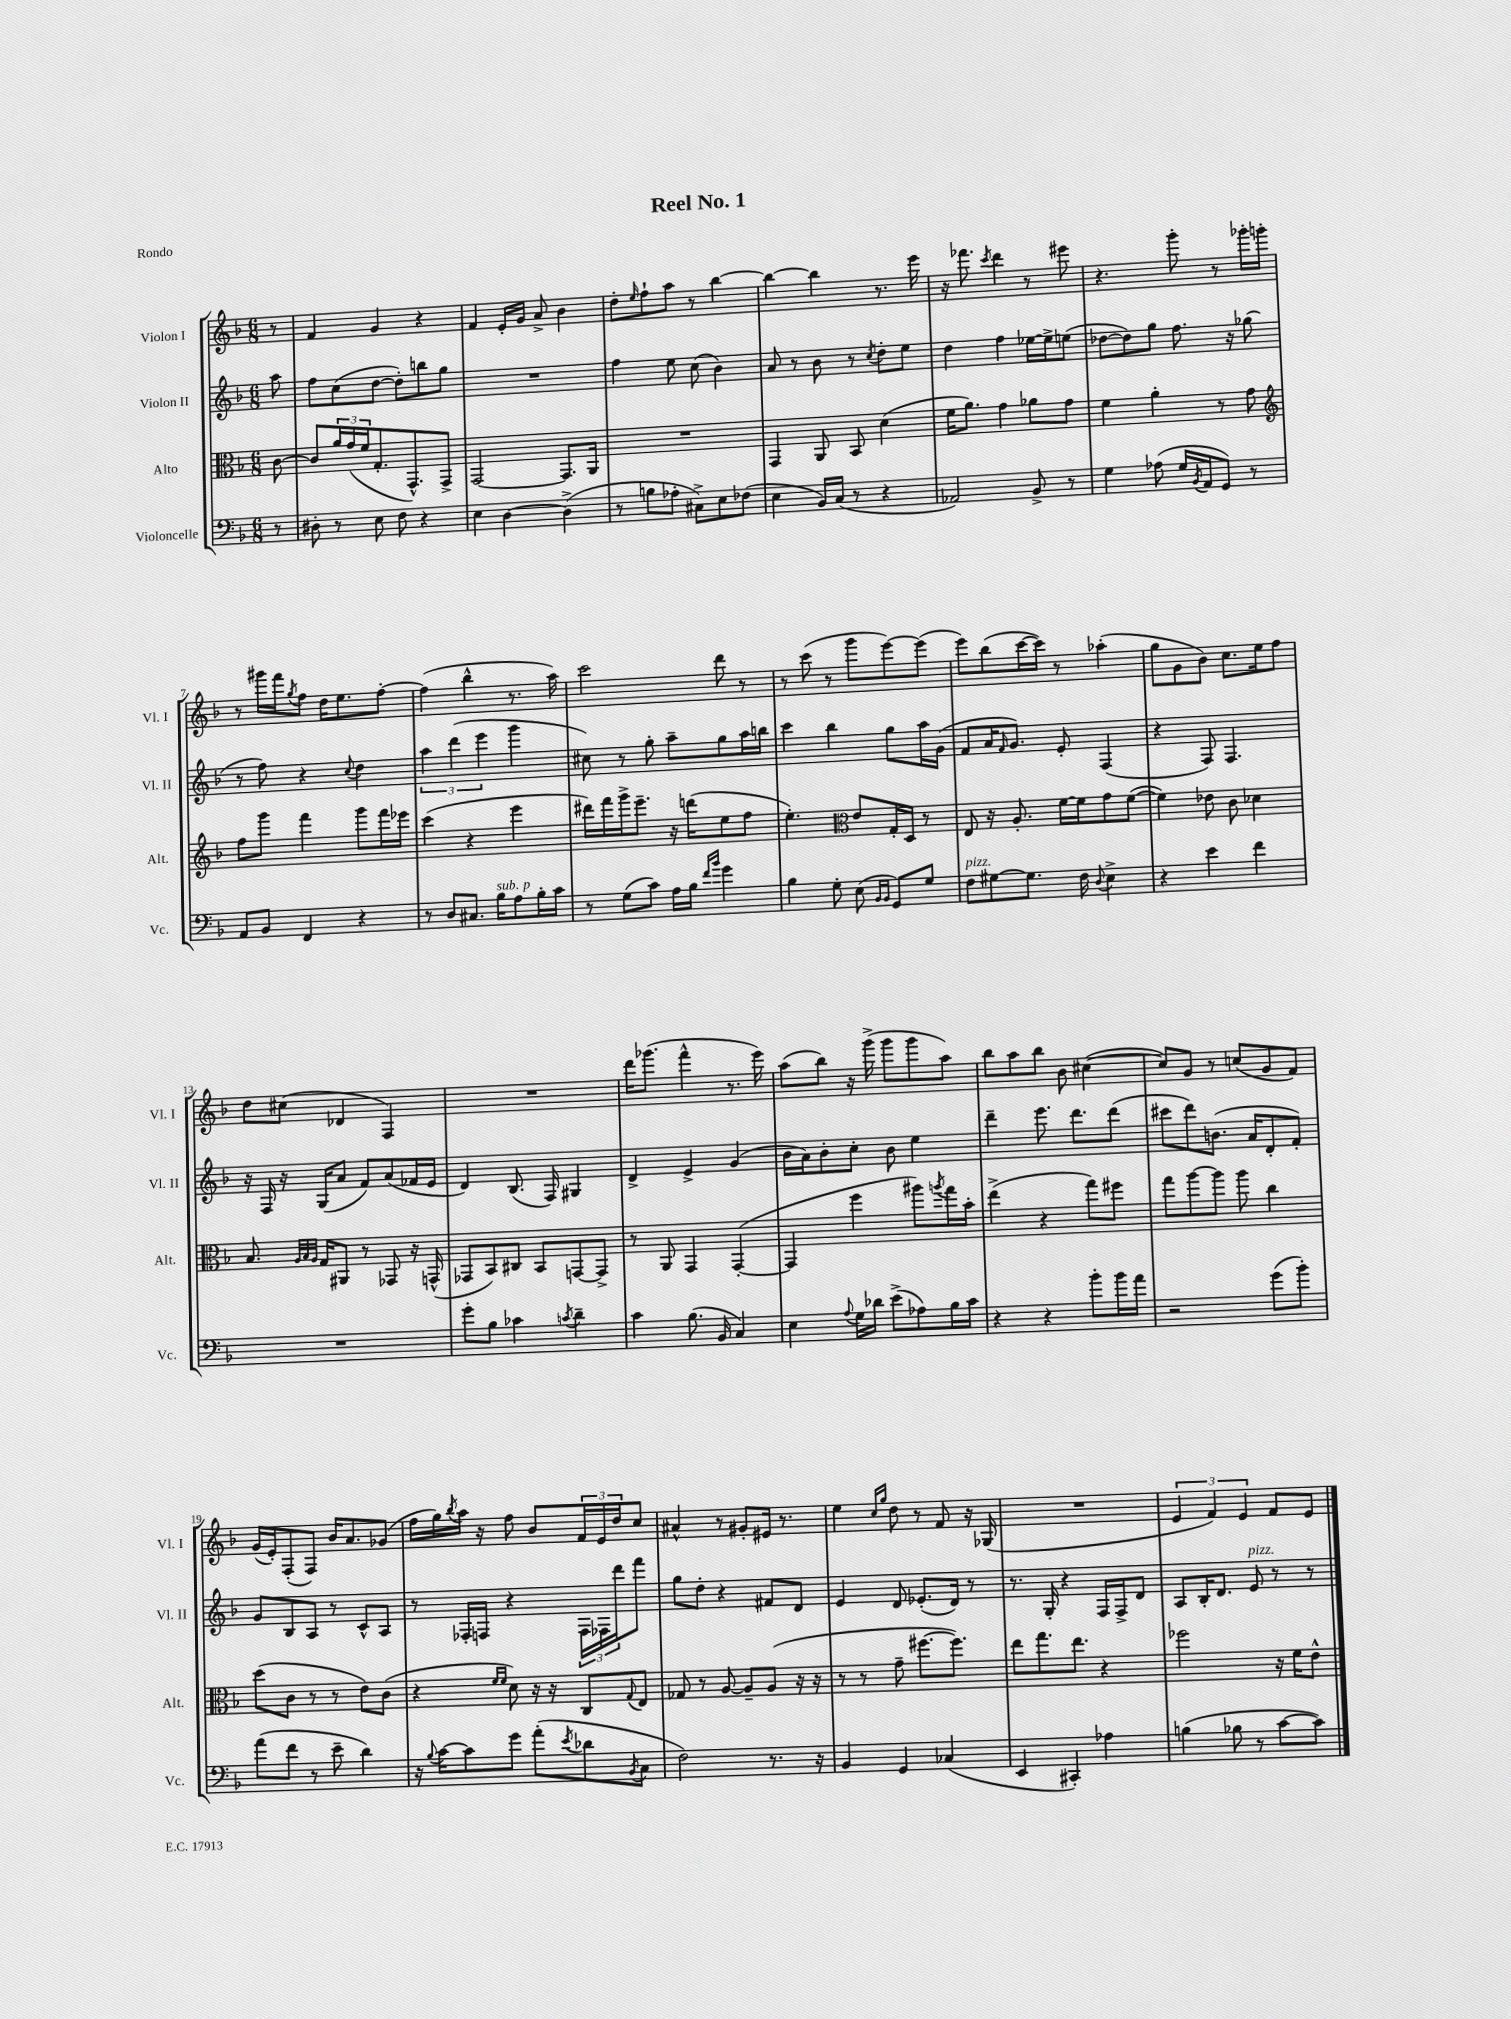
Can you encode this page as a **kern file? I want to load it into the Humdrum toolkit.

**kern	**kern	**kern	**kern
*staff4	*staff3	*staff2	*staff1
*clefF4	*clefC3	*clefG2	*clefG2
*k[b-]	*k[b-]	*k[b-]	*k[b-]
*M6/8	*M6/8	*M6/8	*M6/8
8r	[8c	8aa	8r
=	=	=	=
8D#'	8c]	8ff	4f
8r	24a	(8cc	.
.	(24g	.	.
.	24f	.	.
8E	8.G'	[8dd	4g
8F	.	8dd'])	.
.	8.GG^^)	.	.
4r	.	8bb	4r
.	8GG^	8gg	.
=	=	=	=
4E	[2GG	2.r	4f
[4D	.	.	16e'
.	.	.	16g
.	.	.	8a^
(4D^]	8.GG]	.	4b-
.	16AA	.	.
=	=	=	=
8r	2.r	4ff	8dd'
.	.	.	16qqee
8B	.	.	8ff`
8A-'	.	8ee	8aa
8C#^)	.	(8cc	8r
8E	.	4b-)	[4bb-
(8F-	.	.	.
=	=	=	=
4E	4GG	8a	4bb-_
.	.	8r	.
16BB-)	8AA	8b-	4bb-]
(16C	.	.	.
8r	8BB-	8r	.
.	.	8qcc	.
4r	(4d	8dd'	8.r
.	.	8ee	.
.	.	.	16eee
=	=	=	=
2AA-)	16f	4dd	16r
.	8.a)	.	8.fff-
.	.	.	8qccc
.	4g	4ff	4ddd
8BB-^	8a-	[16ee-	8r
.	.	16ee-^]	.
8r	8g	(8ee	8eee#
=	=	=	=
4G	4f	[8dd-	4.r
.	.	8dd-])	.
(8A-	4a'	8gg	.
16G	.	8.ff	8ggg'
8qBB-	.	.	.
16AA	.	.	.
8GG)	8r	.	8r
.	.	16r	.
8r	8g	(8gg-	16ggg-'
.	.	.	16ggg'
=	=	=	=
*	*clefG2	*	*
8AA	8ff	8r	8r
8BB-	8ggg	8ff)	16ggg#
.	.	.	16fff
.	.	.	8qgg
4FF	4fff	4r	8ff
.	.	.	16dd
.	.	.	8.ee
.	.	8qqcc	.
4r	8ggg	4dd	.
.	16fff	.	[8ff'
.	16eee-	.	.
=	=	=	=
8r	(4ccc	6aa	(4ff]
8D	.	.	.
.	.	(6ddd	.
8.C#	4r	.	4bb-^^
.	.	6eee	.
16B-	.	.	.
8A	4eee	4ggg	8.r
16B-'	.	.	.
16c	.	.	16aa)
=	=	=	=
8r	16ddd#)	8cc#)	2ccc
.	16fff	.	.
(8G	16ggg^	8r	.
.	8.eee~	.	.
8c)	.	8gg'	.
16A	16r	8aa~	.
16B-	(16ddd	.	.
16qqf	.	.	.
16qqb-	.	.	.
4g	8ee	8gg	8ddd
.	8ff	16aa	8r
.	.	16bb	.
=	=	=	=
4B-	4.ee')	4ccc	8r
.	.	.	(8ccc
8G'	.	4bb-	8r
*	*clefC3	*	*
(8E	8e	.	8ggg
16qqBB-	.	.	.
16qqBB-	.	.	.
8GG)	16G'	8gg	[8eee)
.	16D	.	.
8G	8r	16aa	(8eee]
.	.	(16g	.
=	=	=	=
8F	8E	8f	8eee)
[8G#	16r	16a	(8bb-
.	.	16qqf	.
.	8.A'	8.g)	.
8.G#]	.	.	[16ccc
.	.	.	16ccc])
.	[16f	8e'	8r
16F	16f]	.	.
8qqD	.	.	.
4E^	8g	(4F	(4aa-'
.	([8f	.	.
=	=	=	=
4r	4f])	4r	8gg
.	.	.	8g
4e	8e-	8F)	8b-)
.	8c	4.F	8.cc
4f	4d-	.	.
.	.	.	16ee
.	.	.	8ff
=	=	=	=
2.r	8.B-	16r	8dd
.	.	16F	.
.	.	16r	(8cc#
.	32qqA	.	.
.	32qqB-	.	.
.	32qqA	.	.
.	16G	(16G	.
.	8AA#	8a	4d-
.	8r	8f)	.
.	8GG-	(8a	4F)
.	16r	16f-	.
.	(16GG^^	16e	.
=	=	=	=
8g'	8GG-	4d)	2.r
8B-	8BB-)	.	.
4c-	8C#	(8.B-	.
.	8BB-	.	.
.	.	16F)	.
8qc	.	.	.
4d~	[8GG	4G#	.
.	8GG^]	.	.
=	=	=	=
4c	8r	4d^	16ddd
.	.	.	(8.ggg-
.	8AA	.	.
(8.B-	4GG	4e^	4fff^^
16BB-	.	.	.
4C)	([4GG'	(4g	8.r
.	.	.	16eee)
=	=	=	=
4E	4GG]	16b-	(8aa
.	.	16a)	.
.	.	8b-'	8bb-)
8qqA	.	.	.
16G	4ff	8cc'	16r
16d-	.	.	(16ggg^
(8e^	.	8b-	8ggg
8A-)	8aa#)	4ee	8ggg
.	8qaa	.	.
16B-	16gg	.	8aa)
16c	16b-'	.	.
=	=	=	=
4r	(4ee^	4ddd~	8bb-
.	.	.	8aa
4r	4r	8.eee	8bb-
.	.	.	8b-
.	.	8.ddd	.
8b-'	8gg)	.	([4cc#
16b-	8ff#	(8ddd	.
16a	.	.	.
=	=	=	=
2r	8gg	8ccc#	8cc#])
.	[8aa	8ddd)	8g
.	8aa]	(8.b	8r
.	8aa	.	(8cc
.	.	16a	.
(8g	4cc	8d'	8g
8b-')	.	8f')	8f)
=	=	=	=
(8a	(8dd	8g	(16g
.	.	.	16e')
8f	8c	8B-	(8F'
8r	8r	8A	8F)
8e~	8r	8r	16b-
.	.	.	8.a
4d)	8e)	8c^^	.
.	(8c	8A	(8g-
=	=	=	=
16r	4r	8r	16ff
8qqB-	.	.	.
[16c	.	.	16gg)
.	.	.	8qbb-
8c]	.	16F-'	16aa
.	.	16F	16r
.	16qqf	.	.
.	16qqf	.	.
8g	8d)	4r	8ff
(8a'	16r	.	8b-
.	16r	.	.
8qe	.	.	.
8d-	8C	24F	24f
.	.	24F-	24e
.	.	24ddd	24dd
8qBB-	8qqG	.	.
8C	8E	8fff	8cc
=	=	=	=
2F)	8G-	8gg	4a#^^
.	8r	8dd'	.
.	[8A	4r	8r
.	8A~]	.	8g#'
8.r	(8A	8f#	16e#
.	.	.	8.r
.	16r	8d	.
16r	16r	.	.
=	=	=	=
4BB-	8r	4e	4ee
.	8r	.	.
.	.	.	16qqcc
.	.	.	16qqgg
4GG	8g~	8d	8dd
.	[8.ff#	(8.e-'	8r
(4C-	.	.	8f
.	8.ff#])	16d)	.
.	.	8r	16r
.	.	.	(16G-
=	=	=	=
4EE	8ee	8.r	2.r
.	8.gg	.	.
.	.	16G'	.
4CC#')	.	4r	.
.	8.ee	.	.
4A-	4r	16F	.
.	.	16F^	.
.	.	8d	.
=	=	=	=
(4B	2ff-	8A	6e
.	.	16B-'	.
.	.	.	6f)
.	.	8.d	.
8B-	.	.	.
.	.	.	6e
8r	.	8e	.
[8c	16r	8r	8f
.	16f	.	.
8c])	8e^^	8r	8e
==	==	==	==
*-	*-	*-	*-
